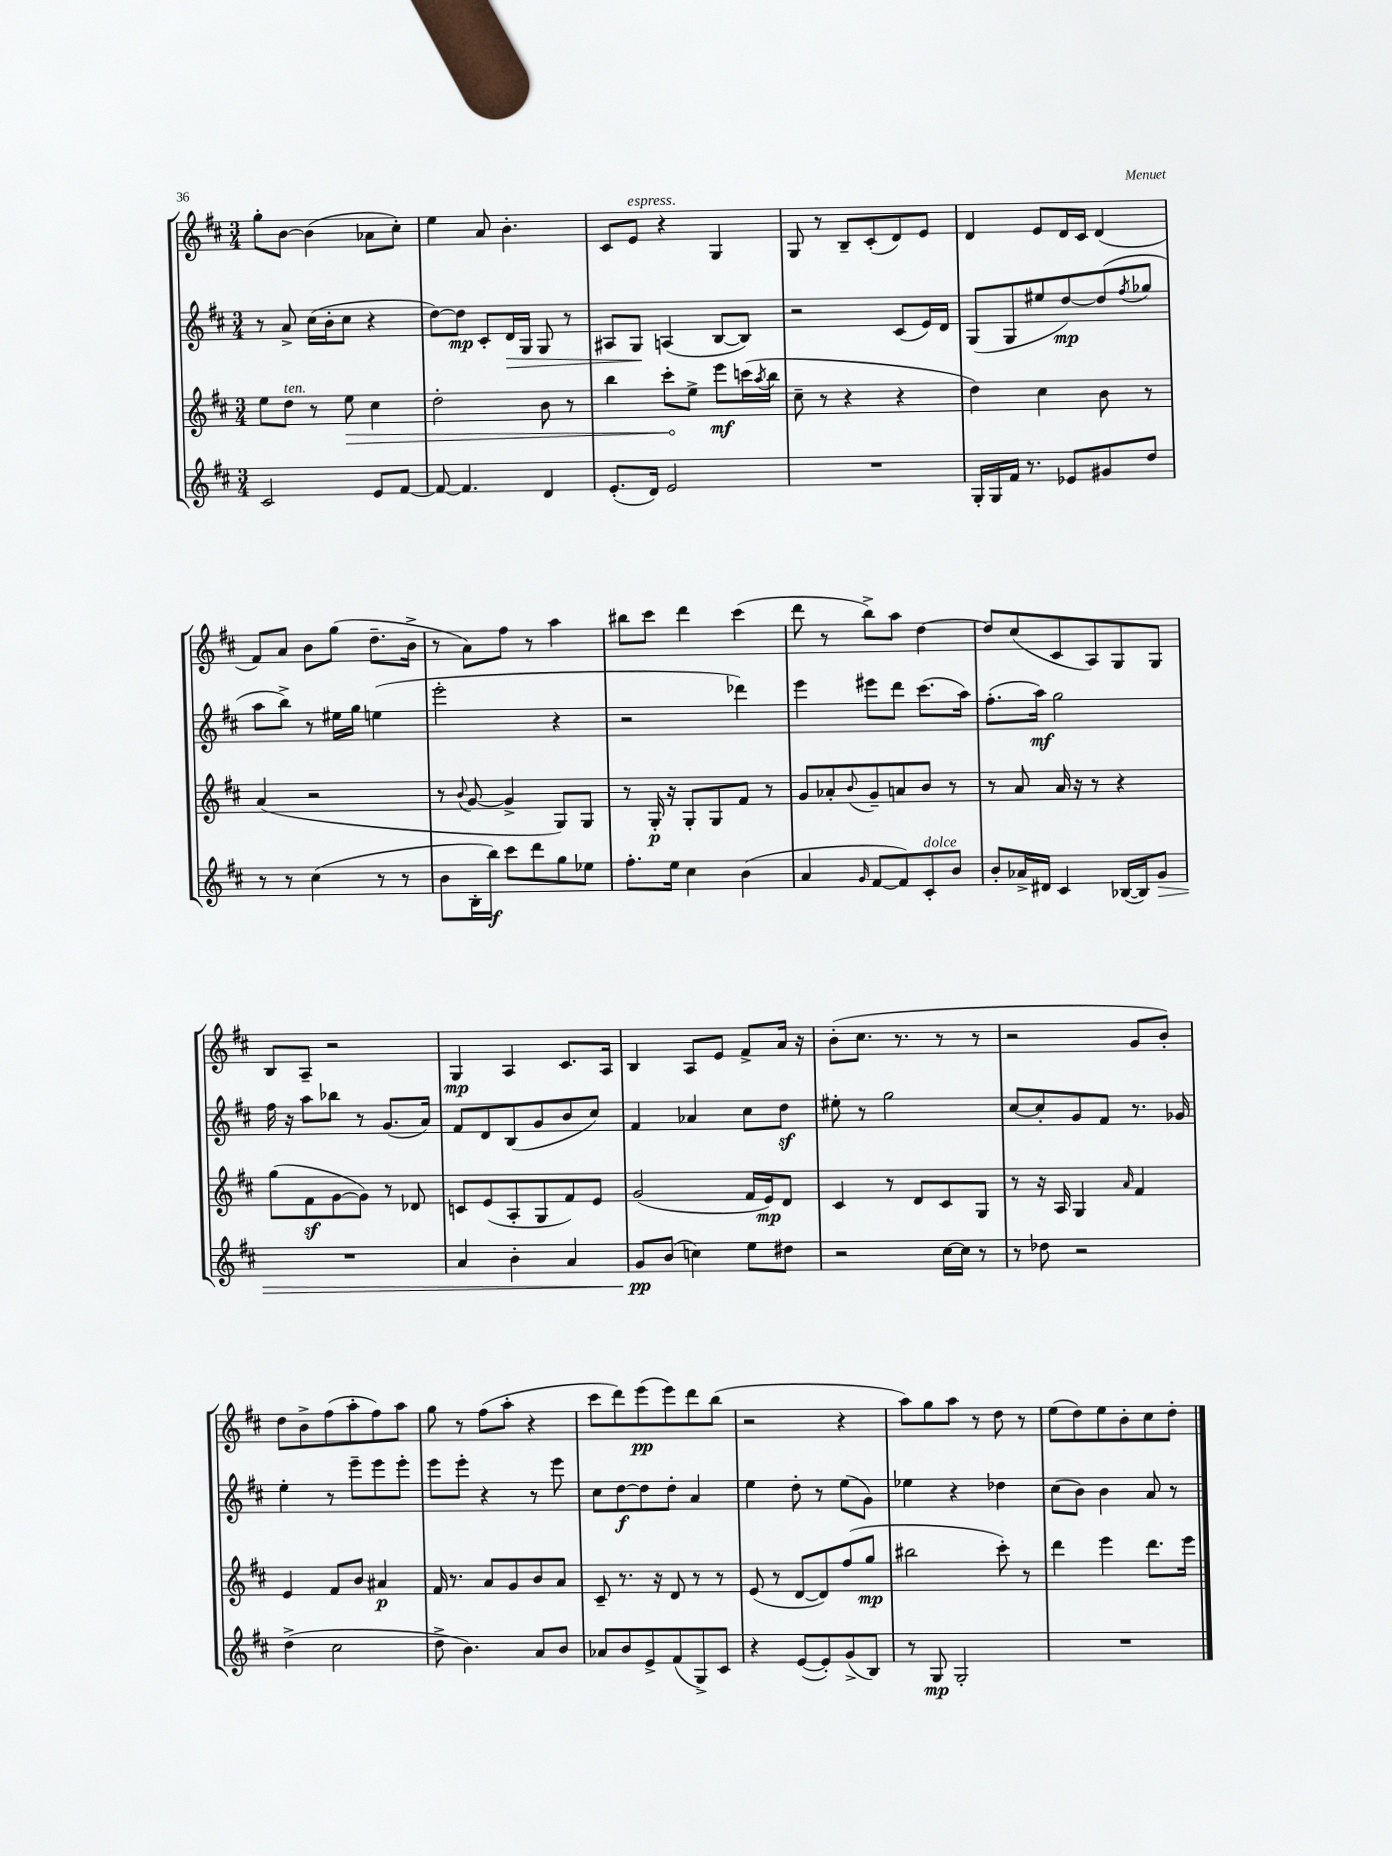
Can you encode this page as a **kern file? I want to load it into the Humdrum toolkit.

**kern	**dynam	**kern	**dynam	**kern	**dynam	**kern	**dynam
*part4	*part4	*part3	*part3	*part2	*part2	*part1	*part1
*staff4	*staff4	*staff3	*staff3	*staff2	*staff2	*staff1	*staff1
*clefG2	*	*clefG2	*	*clefG2	*	*clefG2	*
*k[f#c#]	*	*k[f#c#]	*	*k[f#c#]	*	*k[f#c#]	*
*M3/4	*	*M3/4	*	*M3/4	*	*M3/4	*
=16	=16	=16	=16	=16	=16	=16	=16
2c#/	.	8ee\L	.	8r	.	8gg'\L	.
!	!	!LO:TX:a:i:t=ten.	!	!	!	!	!
.	.	8dd\J	.	8a^/	.	[8b\J	.
.	.	8r	.	(16cc#\LL	.	(4b\]	.
.	.	.	.	16b'\J	.	.	.
!	!	!	!LO:HP:b	!	!	!	!
.	.	8ee\	>	8cc#\J	.	.	.
8e/L	.	4cc#\	.	4r	.	8a-X\L	.
[8f#/J	.	.	.	.	.	8cc#'\J)	.
=17	=17	=17	=17	=17	=17	=17	=17
8f#/_	.	2dd'\	.	[8dd\L)	.	4ee\	.
4.f#/]	.	.	.	8dd\J]	mp	.	.
.	.	.	.	8c#'/L	.	8a/	.
!	!	!	!	!	!LO:HP:b	!	!
.	.	.	.	16d/L	>	4.b'\	.
.	.	.	.	16G/JJ	.	.	.
4d/	.	8b\	.	8G/	.	.	.
.	.	8r	.	8r	.	.	.
=18	=18	=18	=18	=18	=18	=18	=18
(8.e'/L	.	4bb\	.	8A#X/L	.	8c#/L	.
!	!	!	!	!	!	!LO:TX:a:i:t=espress.	!
.	.	.	.	8G/J	.	8e/J	.
16d/Jk)	.	.	.	.	.	.	.
2e/	.	8ccc#'\L	.	(4An/	]	4r	.
.	.	8ee^\J	]	.	.	.	.
.	.	8eee\L	mf	[8B/L	.	4G/	.
.	.	(16cccn\L	.	8B/J])	.	.	.
.	.	8qaa/	.	.	.	.	.
.	.	16bb\JJ	.	.	.	.	.
=19	=19	=19	=19	=19	=19	=19	=19
2.r	.	8cc#~\	.	2r	.	8G/	.
.	.	8r	.	.	.	8r	.
.	.	4r	.	.	.	8B~/L	.
.	.	.	.	.	.	(8c#'/	.
.	.	4r	.	(8c#/L	.	8d/)	.
.	.	.	.	16e/L)	.	8e/J	.
.	.	.	.	16d/JJ	.	.	.
=20	=20	=20	=20	=20	=20	=20	=20
16G'/LL	.	4dd\)	.	(8G/L	.	4d/	.
16G/	.	.	.	.	.	.	.
16f#/JJ	.	.	.	8G/	.	.	.
8.r	.	.	.	.	.	.	.
.	.	4cc#\	.	8ee#X/	.	8e/L	.
8e-X/L	.	.	.	[8dd/)	mp	16d/L	.
.	.	.	.	.	.	16c#/JJ	.
8g#X/	.	8b\	.	(8dd/]	.	(4d/	.
.	.	.	.	8qff#/	.	.	.
8dd/J	.	8r	.	8gg-X/J	.	.	.
!!LO:LB:g=z
=21	=21	=21	=21	=21	=21	=21	=21
8r	.	(4a/	.	8aa\L	.	8f#/L)	.
8r	.	.	.	8bb^\J)	.	8a/J	.
(4cc#\	.	2r	.	8r	.	8b\L	.
.	.	.	.	16ee#X\LL	.	(8gg\J	.
.	.	.	.	16gg\JJ	.	.	.
8r	.	.	.	(4een\	.	8.dd~\L	.
8r	.	.	.	.	.	.	.
.	.	.	.	.	.	16b^\Jk	.
=22	=22	=22	=22	=22	=22	=22	=22
8b\L	.	8r	.	2eee'\	.	8r	.
.	.	8qqb/	.	.	.	.	.
16B'\L	.	[8g/	.	.	.	8a\L)	.
16bb\JJ)	f	.	.	.	.	.	.
8ccc#\L	.	4g^/]	.	.	.	8ff#\J	.
8ddd\	.	.	.	.	.	8r	.
8gg\	.	8G/L)	.	4r	.	4aa\	.
8ee-X\J	.	8G/J	.	.	.	.	.
=23	=23	=23	=23	=23	=23	=23	=23
8.ff#'\L	.	8r	.	2r	.	8bb#X\L	.
.	.	16G'/	p	.	.	8ccc#\J	.
16ee\Jk	.	16r	.	.	.	.	.
4cc#\	.	8G'/L	.	.	.	4ddd\	.
.	.	8G/	.	.	.	.	.
(4b\	.	8f#/J	.	4ddd-X\)	.	(4ccc#\	.
.	.	8r	.	.	.	.	.
=24	=24	=24	=24	=24	=24	=24	=24
4a/	.	8g/L	.	4eee\	.	8ddd\	.
.	.	8a-X'/	.	.	.	8r	.
16qqg/	.	8qqb/	.	.	.	.	.
[8f#/L	.	8g~/	.	8eee#X\L	.	8bb^\L)	.
8f#/])	.	8an/	.	8ddd\J	.	8aa\J	.
!LO:TX:a:i:t=dolce	!	!	!	!	!	!	!
8c#'/	.	8b/J	.	(8.ccc#\L	.	[4dd\	.
8b/J	.	8r	.	.	.	.	.
.	.	.	.	16aa\Jk)	.	.	.
=25	=25	=25	=25	=25	=25	=25	=25
8b'/L	.	8r	.	(8.ff#'\L	.	8dd/L]	.
16a-X^/L	.	8a/	.	.	.	(8cc#/	.
16d#X/JJ	.	.	.	16aa\Jk)	mf	.	.
4c#/	.	16a/	.	2gg\	.	8c#/	.
.	.	16r	.	.	.	.	.
.	.	8r	.	.	.	8A/)	.
([16B-X/LL	.	4r	.	.	.	8G/	.
16B-/J])	.	.	.	.	.	.	.
!	!LO:HP:b	!	!	!	!	!	!
8g/J	>	.	.	.	.	8G/J	.
!!LO:LB:g=z
=26	=26	=26	=26	=26	=26	=26	=26
2.r	.	(8gg\L	.	16ff#\	.	8B/L	.
.	.	.	.	16r	.	.	.
.	.	8f#z\	.	8aa\L	.	8A~/J	.
.	.	[8g\	.	8bb-X\J	.	2r	.
.	.	8g\J])	.	8r	.	.	.
.	.	8r	.	(8.g/L	.	.	.
.	.	8d-X/	.	.	.	.	.
.	.	.	.	16a/Jk)	.	.	.
=27	=27	=27	=27	=27	=27	=27	=27
4a/	.	8cn/L	.	8f#/L	.	4G/	mp
.	.	(8e/	.	8d/	.	.	.
4b'\	.	8A'/	.	(8B/	.	4A/	.
.	.	8G/	.	8g/	.	.	.
4a/	.	8f#/)	.	8b/	.	8.c#/L	.
.	.	8e/J	.	8cc#/J)	.	.	.
.	.	.	.	.	.	16A/Jk	.
=28	=28	=28	=28	=28	=28	=28	=28
8g/L	pp	(2g/	.	4f#/	.	4B/	.
(8b/J	]	.	.	.	.	.	.
4ccn\)	.	.	.	4a-X/	.	8A/L	.
.	.	.	.	.	.	8e/J	.
8ee\L	.	16f#/LL	.	8cc#\L	.	8f#^/L	.
.	.	16e/J)	mp	.	.	.	.
8dd#X\J	.	8d/J	.	8ddz\J	.	16a/Jk	.
.	.	.	.	.	.	16r	.
=29	=29	=29	=29	=29	=29	=29	=29
2r	.	4c#/	.	8ee#X'\	.	(8b'\L	.
.	.	.	.	8r	.	8.cc#\J	.
.	.	8r	.	2gg\	.	.	.
.	.	.	.	.	.	8.r	.
.	.	8d/L	.	.	.	.	.
[16cc#\LL	.	8c#/	.	.	.	8r	.
16cc#\JJ]	.	.	.	.	.	.	.
8r	.	8G/J	.	.	.	8r	.
=30	=30	=30	=30	=30	=30	=30	=30
8r	.	8r	.	[8cc#/L	.	2r	.
8dd-X\	.	16r	.	8cc#'/]	.	.	.
.	.	16A/	.	.	.	.	.
2r	.	4G/	.	8g/	.	.	.
.	.	.	.	8f#/J	.	.	.
.	.	16qqa/	.	.	.	.	.
.	.	4f#/	.	8.r	.	8g/L	.
.	.	.	.	.	.	8b'/J)	.
.	.	.	.	16g-X/	.	.	.
!!LO:LB:g=z
=31	=31	=31	=31	=31	=31	=31	=31
(4dd^\	.	4e/	.	4ee'\	.	8dd\L	.
.	.	.	.	.	.	8b^\	.
2cc#\	.	8f#/L	.	8r	.	(8ff#\	.
.	.	8b/J	.	8eee~\L	.	8aa'\	.
.	.	4a#X/	p	8eee\	.	8ff#\)	.
.	.	.	.	8eee'\J	.	8aa\J	.
=32	=32	=32	=32	=32	=32	=32	=32
8dd^\	.	16f#/	.	8eee\L	.	8gg\	.
.	.	8.r	.	.	.	.	.
4.b\)	.	.	.	8eee'\J	.	8r	.
.	.	8a/L	.	4r	.	(8ff#\L	.
.	.	8g/	.	.	.	8aa'\J	.
8a/L	.	8b/	.	8r	.	4r	.
8b/J	.	8a/J	.	8eee\	.	.	.
=33	=33	=33	=33	=33	=33	=33	=33
8a-X/L	.	8c#~/	.	8cc#\L	.	8ccc#\L	.
8b/	.	8.r	.	[8dd\	f	8ddd\)	.
8e^/	.	.	.	8dd\]	.	(8eee\	pp
.	.	16r	.	.	.	.	.
(8f#/	.	8d/	.	8dd'\J	.	8eee\)	.
8G^/)	.	8r	.	4a/	.	8ddd\	.
8c#/J	.	8r	.	.	.	(8bb\J	.
=34	=34	=34	=34	=34	=34	=34	=34
4r	.	(8e/	.	4ee\	.	2r	.
.	.	8r	.	.	.	.	.
([8e/L	.	[8d/L	.	8dd'\	.	.	.
8e'/])	.	8d/])	.	8r	.	.	.
(8g^/	.	(8ff#/	.	(8ee\L	.	4r	.
8B/J)	.	8gg/J	mp	8g\J)	.	.	.
=35	=35	=35	=35	=35	=35	=35	=35
8r	.	2bb#X\	.	4ee-X\	.	8aa\L)	.
8G/	mp	.	.	.	.	8gg\	.
2G'/	.	.	.	4r	.	8aa\J	.
.	.	.	.	.	.	8r	.
.	.	8ccc#'\)	.	4dd-X\	.	8dd\	.
.	.	8r	.	.	.	8r	.
=36	=36	=36	=36	=36	=36	=36	=36
2.r	.	4ddd\	.	(8cc#\L	.	(8ee\L	.
.	.	.	.	8b\J)	.	8dd\)	.
.	.	4eee\	.	4b\	.	8ee\	.
.	.	.	.	.	.	8b'\	.
.	.	8.ddd\L	.	8a/	.	8cc#\	.
.	.	.	.	8r	.	8dd'\J	.
.	.	16eee\Jk	.	.	.	.	.
==	==	==	==	==	==	==	==
*-	*-	*-	*-	*-	*-	*-	*-
